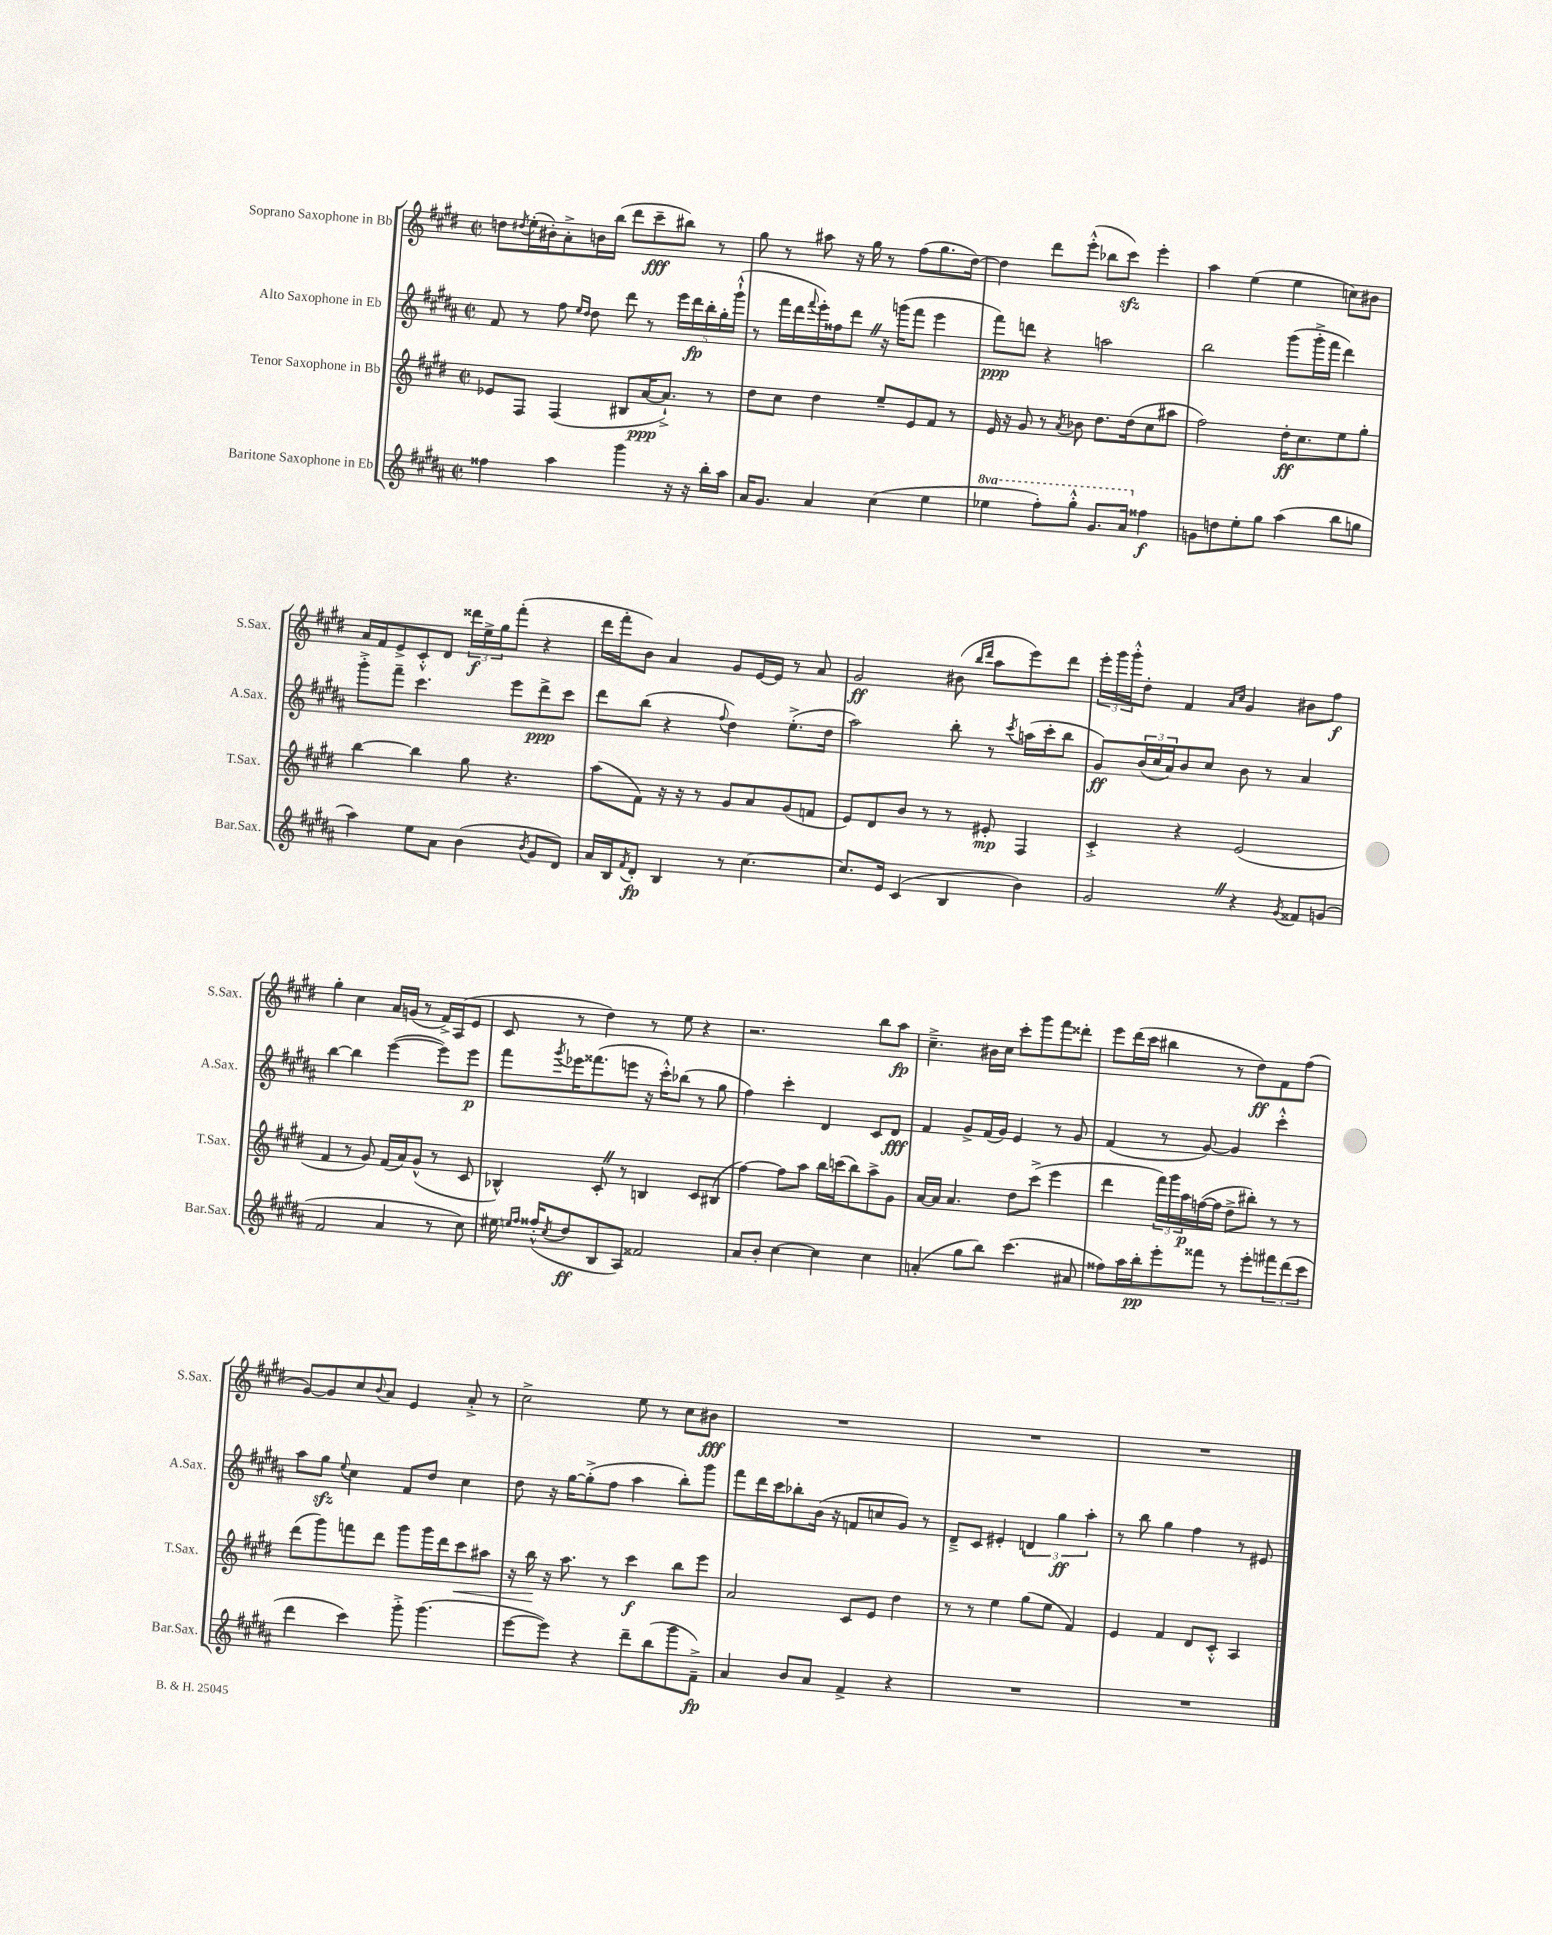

**kern	**kern	**kern	**kern
*staff4	*staff3	*staff2	*staff1
*clefG2	*clefG2	*clefG2	*clefG2
*k[f#c#g#d#a#]	*k[f#c#g#d#]	*k[f#c#g#d#a#]	*k[f#c#g#d#]
*M2/2	*M2/2	*M2/2	*M2/2
*met(c|)	*met(c|)	*met(c|)	*met(c|)
4ff##	8e-	8f#	8dd
.	.	.	8qdd#
.	8F#	8r	(16ee'
.	.	.	16b#')
4aa#	(4F#	8ff#	8a'^
.	.	16qqee	.
.	.	16qqdd#	.
.	.	8dd#	16b
.	.	.	(16bb
4ggg#	8B#	8ddd#	8ddd#
.	[16a	8r	8ccc#~
.	8.a`^])	.	.
16r	.	20eee	8bb#)
.	.	20ddd#	.
16r	.	.	.
.	.	20bb'	.
16bb'	8r	.	8r
.	.	20gg#'	.
16aa#	.	.	.
.	.	(20ggg#`^^	.
=	=	=	=
16a#	8dd#	8r	8gg#
8.g#	.	.	.
.	8cc#	16fff#	8r
.	.	16ddd#	.
.	.	8qqfff#	.
4a#	4dd#	16eee')	8aa#
.	.	16ff##	.
.	.	8ddd#	16r
.	.	.	16gg#
(4cc#	8ee~	16r	8r
.	.	(16ggg	.
.	8e	8fff#	(8ff#
4ee	8f#	4eee	8.gg#
.	8r	.	.
.	.	.	[16dd#)
=	=	=	=
4eee-	16e	8fff#)	4dd#]
.	16r	.	.
.	8g#	8ddd	.
8fff#')	8r	4r	8ddd#
.	8qa	.	.
8ggg#'^^	8b-	.	(8eee'^^
8.gg#	8.dd#	2aa	8bb-
.	.	.	8ccc#)
16aa#	(16dd#	.	.
4ff##	8cc#	.	4eee'
.	8aa#	.	.
=	=	=	=
8g	2ff#)	2bb	4aa
8dd	.	.	.
8ee'	.	.	(4ee
8gg#	.	.	.
(4aa#	16dd#'	(8ggg#	4ee
.	8.cc#	.	.
.	.	16ggg#'^	.
.	.	16fff#	.
8bb	8ee	4ddd#)	8cc)
8gg	8gg#'	.	8b#
=	=	=	=
4aa#)	[4bb	8ggg#'^	16a
.	.	.	16f#
.	.	8fff#~	8e^
8ee	4bb]	4.ccc#	8c#'^^
8a#	.	.	8d#
(4b	8gg#	.	24ddd##
.	.	.	24ee^
.	.	.	24gg#
.	4.r	8eee	(8fff#'
8qb	.	.	.
8g#	.	8ddd#^	4r
8d#)	.	8ccc#	.
=	=	=	=
16a#	(8aa	8ddd#	16ddd#
16B	.	.	16fff#'
8qf#	.	.	.
8d#'	8f#)	(8bb	8b)
4B	16r	4r	4a
.	16r	.	.
.	8r	.	.
.	.	8qqff#	.
8r	8g#	4dd#)	8g#
[4.cc#	8a	.	[16e
.	.	.	16e]
.	(8g#	(8.ee'^	8r
.	8f	.	8a
.	.	16dd#	.
=	=	=	=
8.cc#]	8e)	2aa#)	2g#
.	8d#	.	.
16e	.	.	.
(4c#	8b	.	.
.	8r	.	.
4B	8r	8bb'	(8b#
.	.	.	16qqbb
.	.	.	16qqddd#
.	8e#'	8r	8aa
.	.	8qccc#	.
4b)	4F#	(16aa	8eee)
.	.	16ccc#'	.
.	.	8bb	8ddd#
=	=	=	=
2g#	4c#'^	8g#)	24eee'
.	.	.	24ggg#
.	.	.	24ggg#'^^
.	.	(24b	8dd#'
.	.	24cc#	.
.	.	24a#)	.
.	4r	8b	4f#
.	.	8cc#	.
.	.	.	16qqa
.	.	.	16qqcc#
4r	(2e	8b	4g#
.	.	8r	.
8qg#	.	.	.
8f##	.	4a#	8b#
(8g	.	.	8ff#
=	=	=	=
2f#	4f#	[4bb	4gg#'
.	8r	4bb]	4cc#
.	8g#)	.	.
4a#	(16f#	([4eee	16a
.	16a)	.	(16g
.	(8g#^^	.	8r
8r	8r	8eee])	16f#^)
.	.	.	(16A
8cc#)	8c#	8eee	8e
=	=	=	=
16ee#	4B-^^)	8fff#	8c#
16qqee	.	.	.
16qqff#	.	.	.
(16ff##'^^	.	.	.
8qcc#	.	8qggg#	.
8dd#	.	16eee-	8r
.	.	(8.fff##	.
8B	8c#'	.	4dd#)
8A#)	8r	8eee	.
2f##	4B	16r	8r
.	.	16ccc#'^^)	.
.	.	(8bb-	8ee
.	8c#	8r	4r
.	(8B#	8gg#	.
=	=	=	=
8a#	[4ff#)	4ff#)	2.r
8b'	.	.	.
[4cc#	8ff#]	4ccc#'	.
.	8aa	.	.
4cc#]	16bb	4d#	.
.	(16ccc	.	.
.	8bb)	.	.
4cc#	8aa^	8c#	8bb
.	8g#	8d#	8aa
=	=	=	=
(4a'	[16a	4f#	4.cc#~^
.	16a]	.	.
.	4.a	.	.
8gg#	.	8g#^	.
8bb)	.	(16f#	16b#
.	.	16g#)	16cc#
(4.ccc#	8dd#	4e	8ccc#'
.	(8ccc#^	.	8ggg#
.	4eee	8r	8fff#
8a#	.	8g#	8ddd##'
=	=	=	=
8ff##)	4ddd#	(4f#	8eee
16aa#	.	.	(16ddd#
16bb'	.	.	16ccc#
8eee'	24fff#)	8r	4bb#
.	24ggg#	.	.
.	24aa	.	.
8fff##	([16ff	[8g#)	.
.	16ff]	.	.
8r	8dd#^	4g#]	8r
8eee'	8bb#')	.	8dd#)
12fff#	8r	4ccc#'^^	8f#
(12ddd#	.	.	.
.	8r	.	(8ff#
12ccc#	.	.	.
=	=	=	=
4ddd#	(8ddd#	8aa#	[8g#)
.	8ggg#)	8gg#	8g#]
.	.	8qqee	.
4ccc#)	8fff	4cc#	8cc#
.	.	.	8qqb
.	8ddd#	.	8a
8ggg#'^	8ggg#	8f#	4e
(4.ggg#	16ggg#	8dd#	.
.	16ddd#	.	.
.	8ccc#	4cc#	8a'^
.	8aa#	.	8r
=	=	=	=
[8eee	16r	8dd#	2cc#^
.	16bb	.	.
8eee])	16r	16r	.
.	8.aa	[16gg#	.
4r	.	(8gg#'^]	.
.	8r	8ff#	.
8ddd#~	4ccc#	4aa#	8ee
(8bb	.	.	8r
8ggg#	8bb	8bb')	8cc#
8f#~^)	8eee	8ggg#	8b#
=	=	=	=
4a#	2a	8fff#	1r
.	.	16ddd#	.
.	.	16ccc#	.
8b	.	8bb-'	.
8a#	.	(16b	.
.	.	16r	.
4f#^	8c#	8f	.
.	8e	8cc	.
4r	4dd#	8g#)	.
.	.	8r	.
=	=	=	=
1r	8r	8d#~^	1r
.	8r	8c#	.
.	4ee	4e#'	.
.	(8gg#	6d	.
.	8ee	.	.
.	.	6gg#	.
.	4f#)	.	.
.	.	6aa#'	.
=	=	=	=
1r	4e	8r	1r
.	.	8bb	.
.	4f#	4gg#	.
.	8d#	4ff#	.
.	8c#'^^	.	.
.	4A	8r	.
.	.	8e#	.
==	==	==	==
*-	*-	*-	*-
